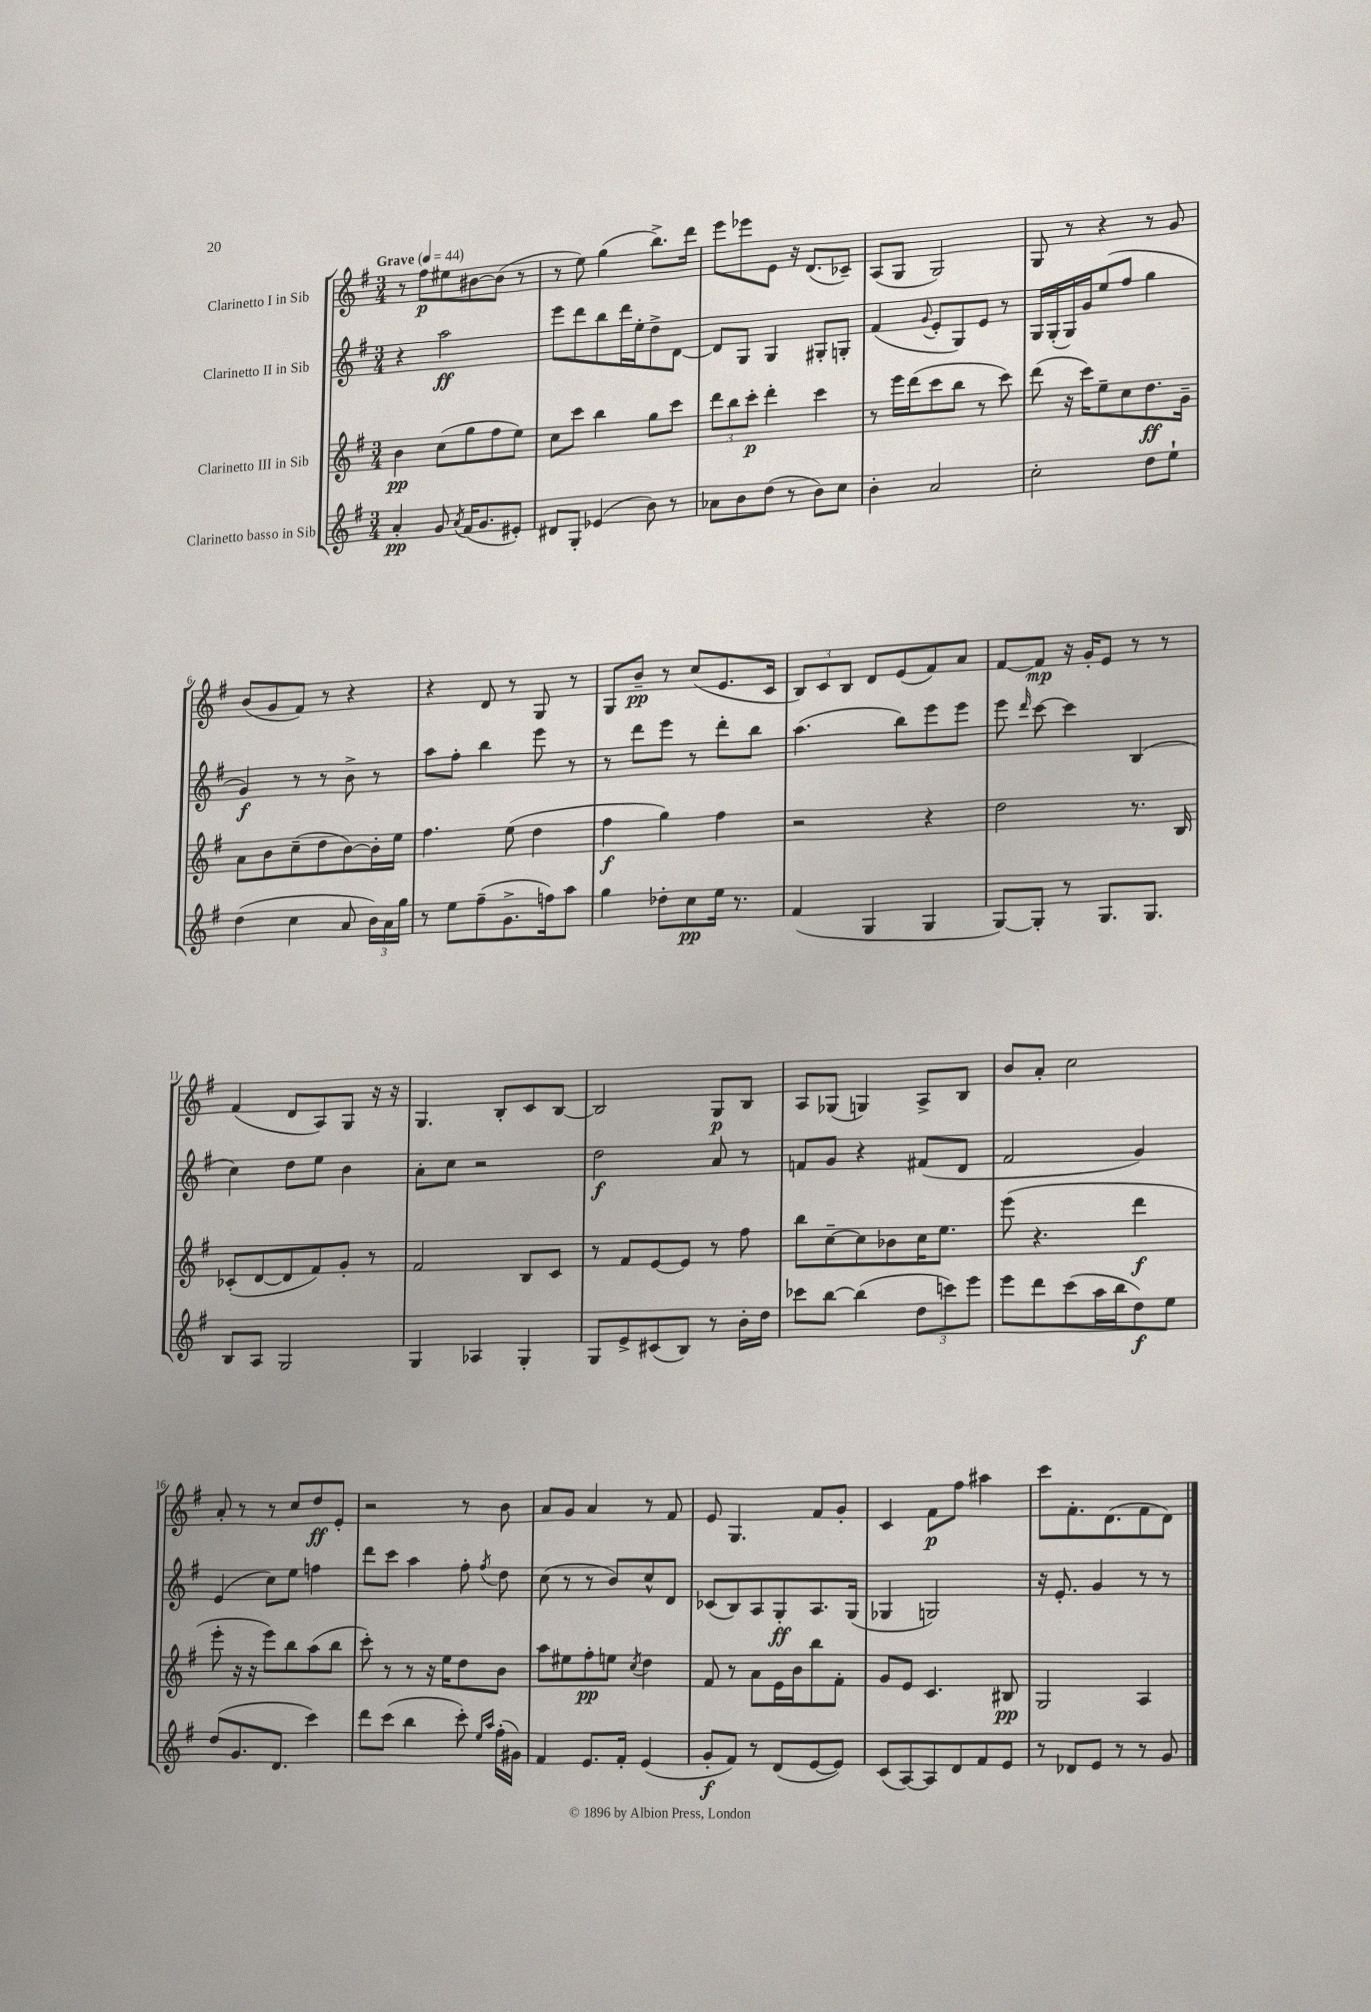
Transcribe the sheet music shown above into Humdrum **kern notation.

**kern	**kern	**kern	**kern
*staff4	*staff3	*staff2	*staff1
*clefG2	*clefG2	*clefG2	*clefG2
*k[f#]	*k[f#]	*k[f#]	*k[f#]
*M3/4	*M3/4	*M3/4	*M3/4
*MM44	*MM44	*MM44	*MM44
4a'	4b	4r	8r
.	.	.	8ff#
8g	(8cc	2aa	8ee#
8qa	.	.	.
(16f#	8gg	.	[8b#
8.g	.	.	.
.	8ff#	.	(8b#]
8e#')	8ee)	.	8r
=	=	=	=
8d#	8cc	8eee	8r
8G'	8ccc	8ddd	8ee)
(4e-	4bb	8bb	(4gg
.	.	16ddd	.
.	.	16ee'	.
8b)	8gg	8dd^	8.bb^)
8r	8ccc	[8d	.
.	.	.	16ddd
=	=	=	=
8a-	12ddd	8d]	8eee
.	12bb	.	.
8b	.	8G	8eee-
.	12ccc'	.	.
(8dd	4ddd'	4G	8e
8r	.	.	16r
.	.	.	(8.d
8b)	4ccc	8G#'	.
8cc	.	8G'	8c-~)
=	=	=	=
4b'	8r	(4f#	(8A
.	16eee	.	8G
.	(16ddd	.	.
.	.	8qqg	.
2a	8ccc	8e'	2G)
.	8bb	8G)	.
.	8r	8e	.
.	8ccc)	8r	.
=	=	=	=
2cc'	(8ddd	16G	8G
.	.	(16G'	.
.	16r	16G)	8r
.	16ccc)	16g	.
.	8ee~	(8ee	4r
.	8cc	8ff#	.
8dd	8.dd	4gg	8r
8ee`	.	.	8g
.	16g~	.	.
=	=	=	=
(4dd	8a	4g)	(8b
.	8b	.	8g
4cc	(8cc~	8r	8f#)
.	8dd	8r	8r
8a	[8b)	8b^	4r
24b)	16b']	8r	.
24a	.	.	.
.	16ee	.	.
24gg	.	.	.
=	=	=	=
8r	4.ff#	8aa	4r
8ee	.	8ff#'	.
(8ff#~	.	4bb	8d
8.g^	(8ee	.	8r
.	4dd	8eee	8G
16ff)	.	.	.
8aa	.	8r	8r
=	=	=	=
4gg	4ff#	8r	8G
.	.	8ddd	8b~
8dd-'	4gg)	8eee	8r
8cc	.	8r	(8cc
16ee	4ff#	8ddd'	8.e
8.r	.	.	.
.	.	8bb	.
.	.	.	16c
=	=	=	=
(4f#	2r	(4.aa	12B)
.	.	.	12c
.	.	.	12B
4G	.	.	8d
.	.	8bb)	(8e
4G	4r	8eee	8f#)
.	.	8eee	8a
=	=	=	=
[8G)	2dd	8eee	[8f#
.	.	16qqddd	.
8G']	.	[8ccc	8f#]
8r	.	4ccc]	16r
.	.	.	16g'
8.G	.	.	8e
.	8.r	(4B	8r
8.G	.	.	.
.	.	.	8r
.	16B	.	.
=	=	=	=
8B	(8c-'	4cc)	(4f#
8A	[8d	.	.
2G	8d]	8dd	8d
.	8f#)	8ee	8A)
.	8g'	4b	8G
.	8r	.	16r
.	.	.	16r
=	=	=	=
4G	2f#	8a'	4.G
.	.	8cc	.
4A-	.	2r	.
.	.	.	8B'
4G'	8B	.	8c
.	8c	.	[8B
=	=	=	=
8G	8r	2dd	2B]
8e^	8f#	.	.
(8c#	[8e	.	.
8B)	8e]	.	.
8r	8r	8a	8G
16b'	8ff#	8r	8B
16dd	.	.	.
=	=	=	=
8ccc-	8bb	8f	8A
[8bb	[8cc~	8g	(8G-
(4bb]	8cc]	4r	4G)
.	8b-	.	.
12dd	16cc	(8f#	8A^
.	8.ee	.	.
12ccc)	.	.	.
.	.	8d	8B
12eee	.	.	.
=	=	=	=
8eee	(8eee	2f#	8b
8ddd	4.r	.	8a'
(8ccc	.	.	2cc
16aa	.	.	.
16bb	.	.	.
8dd)	4ddd	4g)	.
8ee	.	.	.
=	=	=	=
(8dd	8eee'	(4e	8a'
8.g	16r	.	8r
.	16r	.	.
.	8eee)	8cc)	8r
8.d	.	.	.
.	8bb	8ee	8cc
4ccc)	(8aa	4ff	8dd
.	8bb	.	8e'
=	=	=	=
8ddd	8ccc')	8ddd	2r
(8ccc	8r	8ccc	.
4bb	8r	4aa	.
.	16r	.	.
.	16ee	.	.
8ccc')	8dd	8ff#'	8r
16qqee	.	.	.
16qqaa	.	8qff#	.
(16ff#'	8b	8dd	8b
16g#)	.	.	.
=	=	=	=
4f#	8aa	(8cc	8a
.	8ee#	8r	8g
8.e	8ff#'	8r	4a
.	8ee	8b)	.
16f#'	.	.	.
.	8qcc	.	.
(4e	4dd	8cc^^	8r
.	.	8d	8f#
=	=	=	=
8g'	8f#	(8c-	8e
8f#)	8r	8B)	4.G
8r	8a	8A	.
(8d	16e	8G'	.
.	16b	.	.
[8e	8bb	8.A	8f#
8e])	8f#'	.	8g'
.	.	(16G	.
=	=	=	=
(8c	8g	4G-	4c
[8A)	8e	.	.
8A]	4.c	2G)	8f#
8d	.	.	8ff#
8f#	.	.	4aa#
8e	8B#	.	.
=	=	=	=
8r	2G	16r	8ccc
.	.	8.e'	.
8d-	.	.	8.f#'
8e	.	4g	.
.	.	.	(8.d
8r	.	.	.
8r	4A	8r	8f#
8g	.	8r	8d)
==	==	==	==
*-	*-	*-	*-
